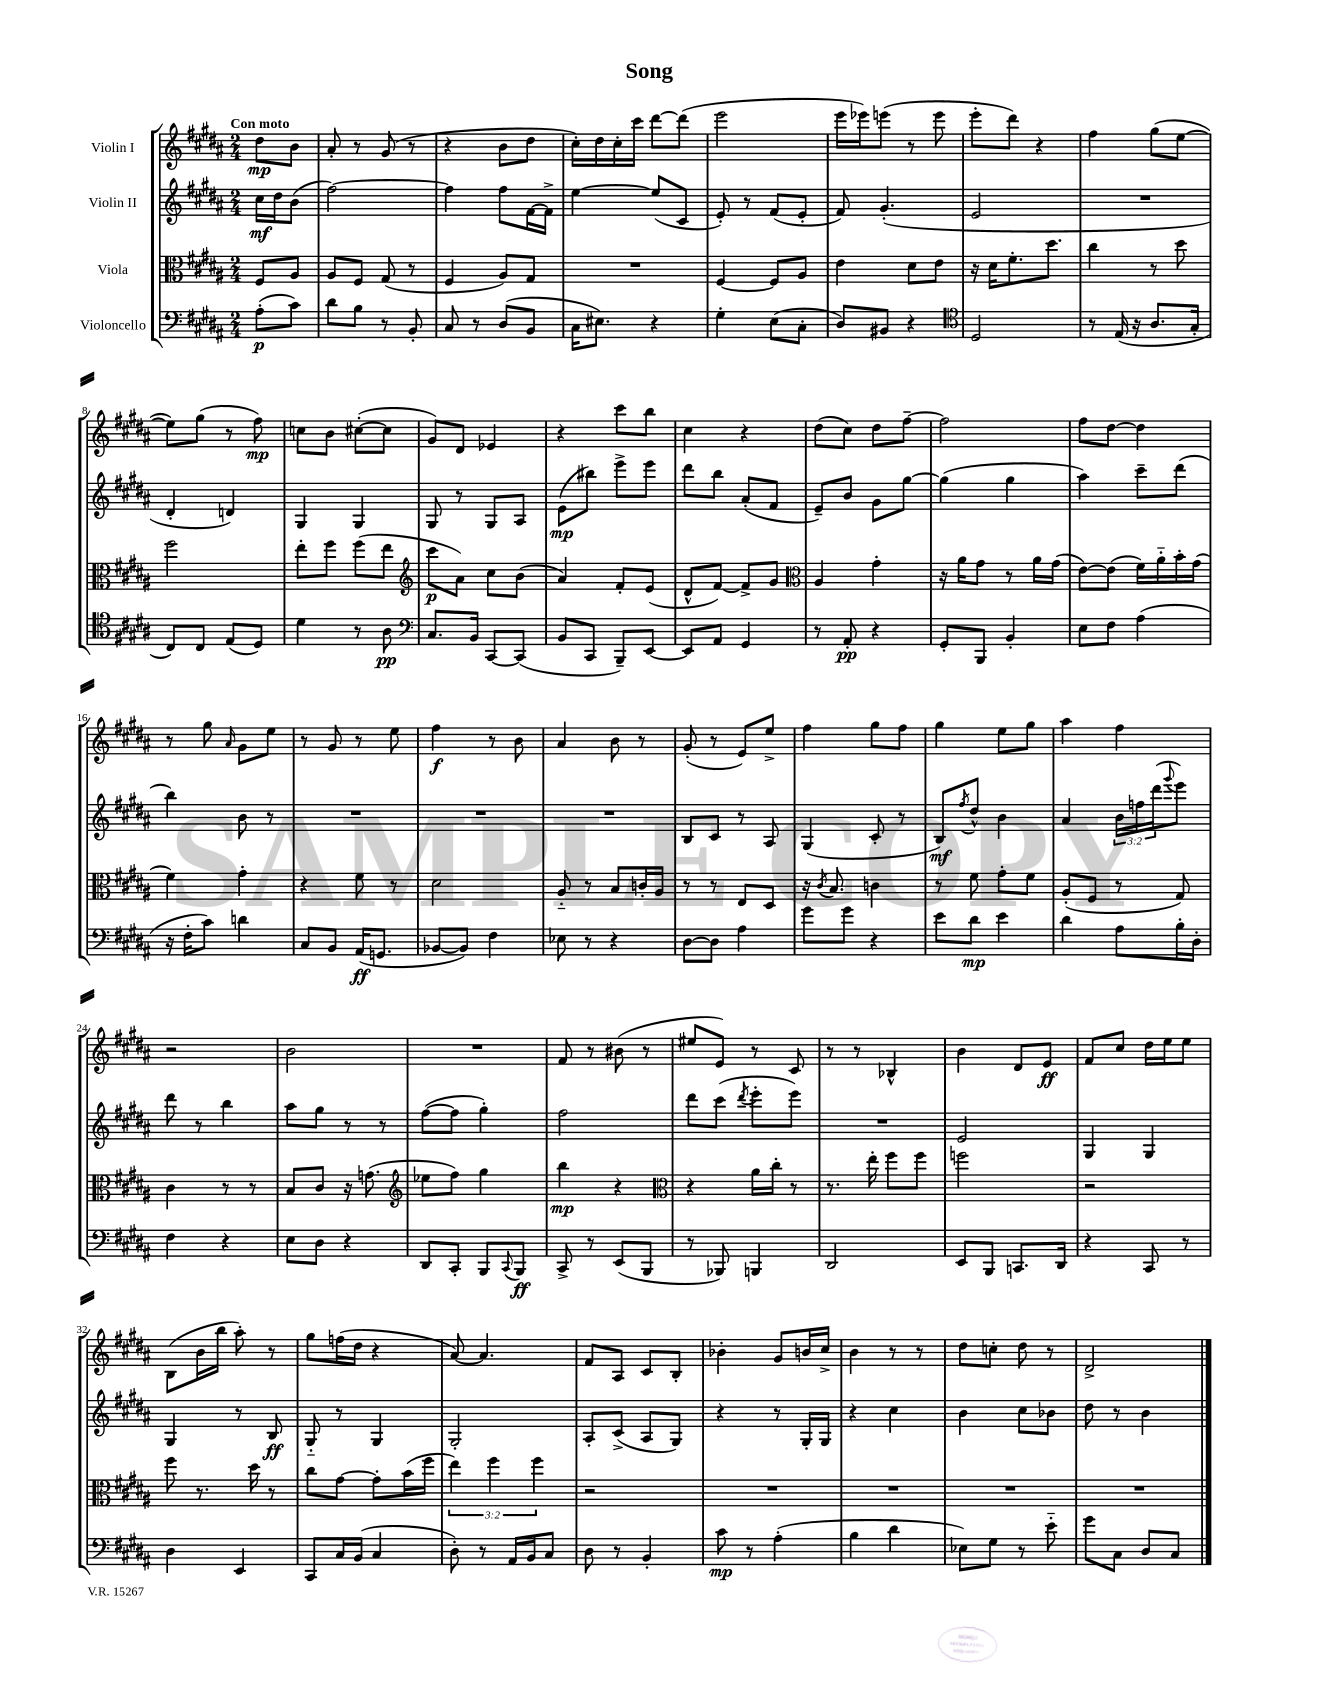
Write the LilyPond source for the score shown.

\header { title = "Song" }
<<
\new StaffGroup <<
\new Staff = "s0" \with { instrumentName = "Violin I" } {
    \clef treble \key b \major \numericTimeSignature \time 2/4 \partial 4 \tempo "Con moto"
    dis''8\mp b'8 |
    ais'8-. r8 gis'8( r8 |
    r4 b'8 dis''8 |
    cis''16-.) dis''16 cis''16-. cis'''16 dis'''8~ dis'''8( |
    e'''2 |
    e'''16 ees'''16) e'''8( r8 e'''8 |
    e'''8-. dis'''8) r4 |
    fis''4 gis''8( e''8~ |
    e''8) gis''8( r8 fis''8\mp) |
    c''8 b'8 cis''8~-.( cis''8 |
    gis'8) dis'8 ees'4 |
    r4 cis'''8 b''8 |
    cis''4 r4 |
    dis''8( cis''8) dis''8 fis''8~-- |
    fis''2 |
    fis''8 dis''8~ dis''4 |
    r8 gis''8 \grace { ais'16 } gis'8 e''8 |
    r8 gis'8 r8 e''8 |
    fis''4\f r8 b'8 |
    ais'4 b'8 r8 |
    gis'8-.( r8 e'8) e''8-> |
    fis''4 gis''8 fis''8 |
    gis''4 e''8 gis''8 |
    ais''4 fis''4 |
    r2 |
    b'2 |
    R2 |
    fis'8 r8 bis'8( r8 |
    eis''8 e'8) r8 cis'8 |
    r8 r8 bes4-^ |
    b'4 dis'8 e'8\ff |
    fis'8 cis''8 dis''16 e''16 e''8 |
    b8( b'16 b''16 ais''8-.) r8 |
    gis''8 f''16( dis''16 r4 |
    ais'8~) ais'4. |
    fis'8 ais8 cis'8 b8-. |
    bes'4-. gis'8 b'16 cis''16-> |
    b'4 r8 r8 |
    dis''8 c''8-. dis''8 r8 |
    dis'2-> \bar "|." |
}
\new Staff = "s1" \with { instrumentName = "Violin II" } {
    \clef treble \key b \major \numericTimeSignature \time 2/4 \override Staff.TupletNumber.text = #tuplet-number::calc-fraction-text \partial 4
    cis''16\mf dis''16 b'8( |
    fis''2~) |
    fis''4 fis''8 fis'16~ fis'16-> |
    e''4~ e''8( cis'8 |
    e'8-.) r8 fis'8( e'8-. |
    fis'8) gis'4.-.( |
    e'2 |
    R2 |
    dis'4-. d'4) |
    gis4 gis4 |
    gis8 r8 gis8 ais8 |
    e'8\mp( bis''8) e'''8-> e'''8 |
    dis'''8 b''8 ais'8-.( fis'8 |
    e'8--) b'8 gis'8 gis''8~ |
    gis''4( gis''4 |
    ais''4) cis'''8-- dis'''8( |
    b''4) b'8 r8 |
    R2 |
    R2 |
    R2 |
    b8 cis'8 r8 ais8 |
    gis4( cis'8-. r8 |
    b8\mf) \acciaccatura { fis''8 } dis''8-^ b'4 |
    ais'4 \tuplet 3/2 { b'16 f''16 dis'''16( } \appoggiatura { gis'''8 } e'''8) |
    dis'''8 r8 b''4 |
    ais''8 gis''8 r8 r8 |
    fis''8~( fis''8 gis''4-.) |
    fis''2 |
    dis'''8 cis'''8( \acciaccatura { dis'''8 } e'''8-. e'''8) |
    R2 |
    e'2 |
    gis4 gis4 |
    gis4 r8 b8\ff |
    gis8-_ r8 gis4 |
    gis2-. |
    ais8-. cis'8->( ais8 gis8) |
    r4 r8 gis16-. gis16 |
    r4 cis''4 |
    b'4 cis''8 bes'8 |
    dis''8 r8 b'4 \bar "|." |
}
\new Staff = "s2" \with { instrumentName = "Viola" } {
    \clef alto \key b \major \numericTimeSignature \time 2/4 \override Staff.TupletNumber.text = #tuplet-number::calc-fraction-text \partial 4
    fis8 ais8 |
    ais8 fis8 gis8( r8 |
    fis4 ais8) gis8 |
    R2 |
    fis4~ fis8 ais8 |
    e'4 dis'8 e'8 |
    r16 dis'16 fis'8.-. dis''8. |
    cis''4 r8 dis''8 |
    fis''2 |
    e''8-. fis''8 fis''8( e''8 |
    \clef treble cis'''8\p ais'8) cis''8 b'8( |
    ais'4) fis'8-. e'8( |
    dis'8-^ fis'8~) fis'8-> gis'8 |
    \clef alto ais4 gis'4-. |
    r16 ais'16 gis'8 r8 ais'16 gis'16( |
    e'8~) e'8( fis'16) ais'16-_ b'16-. gis'16( |
    fis'4) gis'4-. |
    r4 fis'8 r8 |
    dis'2 |
    ais8-_ r8 b8 c'16-. ais16 |
    r8 r8 e8 dis8 |
    r16 \acciaccatura { cis'8 } b8. c'4 |
    r8 fis'8 gis'8-. fis'8 |
    ais8-.( fis8 r8 gis8) |
    cis'4 r8 r8 |
    b8 cis'8 r16 g'8.( |
    \clef treble ees''8 fis''8) gis''4 |
    b''4\mp r4 |
    \clef alto r4 ais'16 cis''16-. r8 |
    r8. e''16-. fis''8 fis''8 |
    f''2 |
    r2 |
    fis''8 r8. dis''16 r8 |
    cis''8 gis'8~ gis'8-. b'16( fis''16 |
    \tuplet 3/2 { e''4) fis''4 fis''4 } |
    r2 |
    R2 |
    R2 |
    R2 |
    R2 \bar "|." |
}
\new Staff = "s3" \with { instrumentName = "Violoncello" } {
    \clef bass \key b \major \numericTimeSignature \time 2/4 \partial 4
    ais8-.\p( cis'8) |
    dis'8 b8 r8 b,8-. |
    cis8 r8 dis8( b,8 |
    cis16 eis8.) r4 |
    gis4-. e8( cis8-. |
    dis8) bis,8 r4 |
    \clef tenor dis2 |
    r8 e16( r16 ais8. gis16-. |
    cis8) cis8 e8( dis8) |
    dis'4 r8 ais8\pp |
    \clef bass cis8. b,16 cis,8~ cis,8( |
    b,8 cis,8 b,,8--) e,8~ |
    e,8 ais,8 gis,4 |
    r8 ais,8-.\pp r4 |
    gis,8-. b,,8 b,4-. |
    e8 fis8 ais4( |
    r16 fis16-. cis'8) d'4 |
    cis8 b,8 ais,16\ff( g,8. |
    bes,8~ bes,8) fis4 |
    ees8 r8 r4 |
    dis8~ dis8 ais4 |
    gis'8 gis'8 r4 |
    e'8 dis'8\mp e'4 |
    dis'4 ais8 b16-. dis16-. |
    fis4 r4 |
    e8 dis8 r4 |
    dis,8 cis,8-. b,,8 \appoggiatura { cis,8 } b,,8\ff |
    cis,8-> r8 e,8( b,,8 |
    r8 bes,,8) b,,4 |
    dis,2 |
    e,8 b,,8 c,8. dis,16 |
    r4 cis,8 r8 |
    dis4 e,4 |
    cis,8 cis16 b,16( cis4 |
    dis8-.) r8 ais,16 b,16 cis8 |
    dis8 r8 b,4-. |
    cis'8\mp r8 ais4-.( |
    b4 dis'4 |
    ees8) gis8 r8 e'8-_ |
    gis'8 cis8 dis8 cis8 \bar "|." |
}
>>
>>
